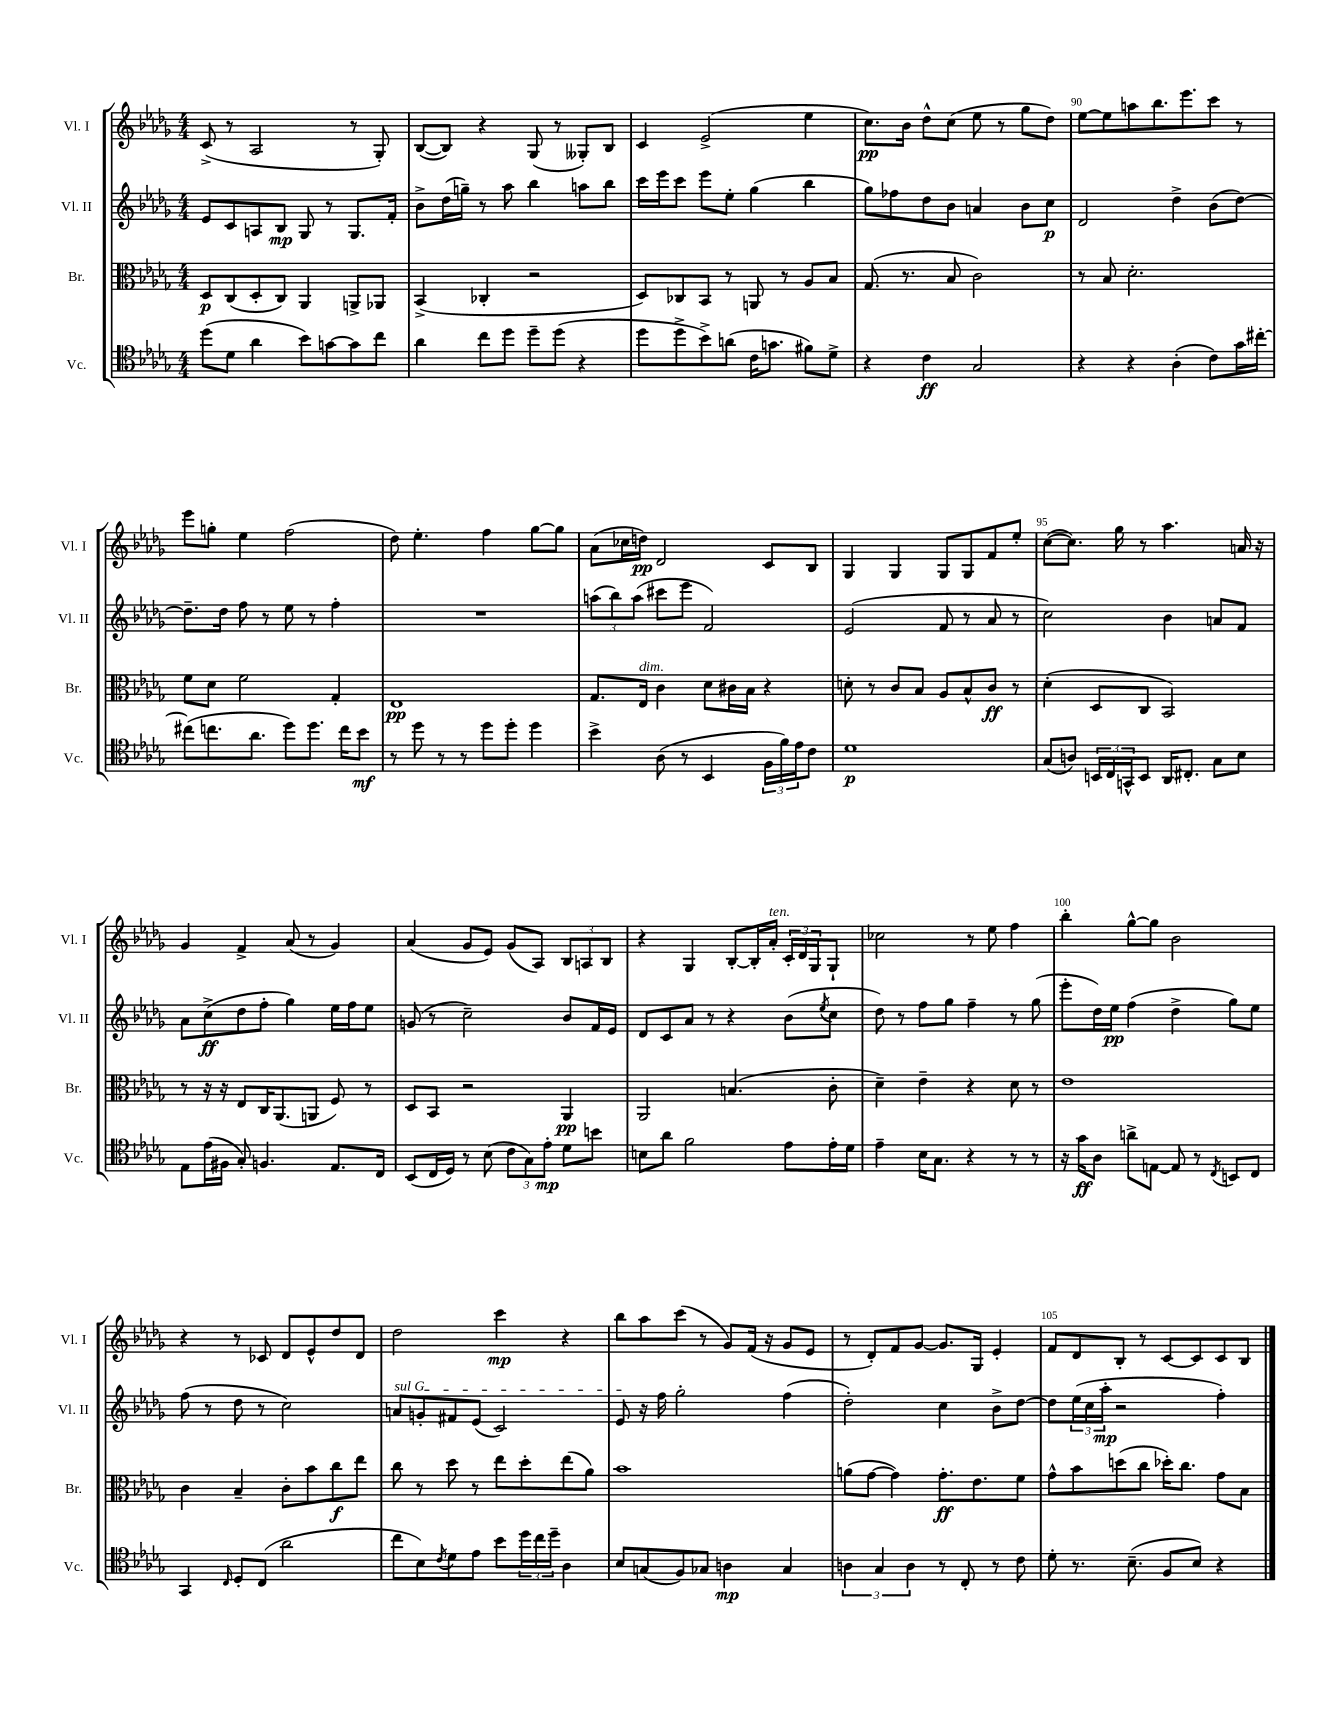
<<
\new StaffGroup <<
\new Staff = "s0" \with { instrumentName = "Vl. I" shortInstrumentName = "Vl. I" } {
    \clef treble \key des \major \numericTimeSignature \time 4/4
    c'8->( r8 aes2 r8 ges8-.) |
    bes8~( bes8) r4 ges8( r8 geses8-.) bes8 |
    c'4 ees'2->( ees''4 |
    c''8.\pp) bes'16 des''8-^ c''8( ees''8 r8 ges''8 des''8) |
    ees''8~ ees''8 a''8 bes''8. ees'''8. c'''8 r8 |
    ees'''8 g''8-. ees''4 f''2( |
    des''8) ees''4.-. f''4 ges''8~ ges''8 |
    aes'8( ces''16 d''16\pp) des'2 c'8 bes8 |
    ges4 ges4 ges8 ges8 f'8 ees''8-. |
    c''8~( c''8.) ges''16 r8 aes''4. a'16 r16 |
    ges'4 f'4-> aes'8( r8 ges'4) |
    aes'4( ges'8 ees'8) ges'8( aes8) \tuplet 3/2 { bes8 a8 bes8 } |
    r4 ges4 bes8~-. bes16-. aes'16-.^\markup { \italic "ten." } \tuplet 3/2 { c'16-. des'16 ges16 } ges8-! |
    ces''2 r8 ees''8 f''4 |
    bes''4-. ges''8~-^ ges''8 bes'2 |
    r4 r8 ces'8 des'8 ees'8-^ des''8 des'8 |
    des''2 c'''4\mp r4 |
    bes''8 aes''8 c'''8( r8 ges'8) f'16( r16 ges'8 ees'8 |
    r8 des'8-.) f'8 ges'8~ ges'8. ges16 ees'4-. |
    f'8 des'8 bes8-. r8 c'8~ c'8 c'8 bes8 \bar "|." |
}
\new Staff = "s1" \with { instrumentName = "Vl. II" shortInstrumentName = "Vl. II" } {
    \clef treble \key des \major \numericTimeSignature \time 4/4
    ees'8 c'8 a8 bes8\mp ges8 r8 ges8. f'16-. |
    bes'8-> des''16( g''16--) r8 aes''8 bes''4 a''8 bes''8 |
    c'''16 ees'''16 c'''8 ees'''8 ees''8-. ges''4( bes''4 |
    ges''8) fes''8 des''8 bes'8 a'4 bes'8 c''8\p |
    des'2 des''4-> bes'8( des''8~) |
    des''8.-- des''16 f''8 r8 ees''8 r8 f''4-. |
    R1 |
    \tuplet 3/2 { a''8( bes''8) a''8( } cis'''8 ees'''8 f'2) |
    ees'2( f'8 r8 aes'8 r8 |
    c''2) bes'4 a'8 f'8 |
    aes'8 c''8->\ff( des''8 f''8-. ges''4) ees''16 f''16 ees''8 |
    g'8( r8 c''2--) bes'8 f'16 ees'16 |
    des'8 c'8 aes'8 r8 r4 bes'8( \acciaccatura { ees''8 } c''8 |
    des''8) r8 f''8 ges''8 f''4-- r8 ges''8( |
    ees'''8-. des''16) ees''16\pp f''4( des''4-> ges''8) ees''8 |
    f''8( r8 des''8 r8 c''2) |
    \once \override TextSpanner.bound-details.left.text = \markup { \italic "sul G" } a'8\startTextSpan g'8-. fis'8 ees'8( c'2) |
    ees'8\stopTextSpan r16 f''16 ges''2-. f''4( |
    des''2-.) c''4 bes'8-> des''8~ |
    des''8 \tuplet 3/2 { ees''16( c''16 aes''16-.\mp } r2 f''4-.) \bar "|." |
}
\new Staff = "s2" \with { instrumentName = "Br." shortInstrumentName = "Br." } {
    \clef alto \key des \major \numericTimeSignature \time 4/4
    des8\p c8( des8-. c8) aes,4 a,8-> aes,8 |
    bes,4->( ces4-. r2 |
    des8) ces8 bes,8 r8 a,8 r8 aes8 bes8 |
    ges8.( r8. bes8 c'2) |
    r8 bes8 des'2.-. |
    f'8 des'8 f'2 ges4-. |
    ees1\pp |
    ges8. ees16^\markup { \italic "dim." } c'4 des'8 cis'16 bes16 r4 |
    d'8-. r8 c'8 bes8 aes8 bes8-^ c'8\ff r8 |
    des'4-.( des8 c8 bes,2) |
    r8 r16 r16 ees8 c16 aes,8.( a,8 f8) r8 |
    des8 bes,8 r2 aes,4\pp |
    aes,2 b4.( c'8-. |
    des'4--) ees'4-- r4 des'8 r8 |
    ees'1 |
    c'4 bes4-- c'8-. bes'8 c''8\f ees''8 |
    c''8 r8 des''8 r8 ees''8 des''8-. ees''8( aes'8) |
    bes'1 |
    a'8( ges'8~ ges'4) ges'8.-.\ff ees'8. f'8 |
    ges'8-^ bes'8 d''8( c''8 des''16-.) c''8. ges'8 bes8 \bar "|." |
}
\new Staff = "s3" \with { instrumentName = "Vc." shortInstrumentName = "Vc." } {
    \clef tenor \key des \major \numericTimeSignature \time 4/4
    des''8( des'8 aes'4 bes'8) g'8~ g'8 c''8 |
    aes'4 c''8 des''8 des''8-- des''8( r4 |
    des''8 des''8-> bes'8->) a'8( c'16 g'8. fis'8) des'8-> |
    r4 c'4\ff ges2 |
    r4 r4 aes4-.( c'8) ges'16 cis''16~-. |
    cis''8( c''8. aes'8. des''8) des''8. c''16 bes'8\mf |
    r8 des''8 r8 r8 des''8 des''8-. des''4 |
    bes'4-> aes8( r8 bes,4 \tuplet 3/2 { f16 f'16) ees'16 } c'8 |
    des'1\p |
    ges8( a8) \tuplet 3/2 { b,16 c16 g,16-^ } b,8 aes,16 cis8.-. ges8 bes8 |
    ees8 ees'16( fis16 ges8-.) f4. ees8. c16 |
    bes,8( c16 des16) r8 bes8( \tuplet 3/2 { c'8 ges8) ees'8-.\mp } des'8 b'8 |
    b8 aes'8 f'2 ees'8 ees'16-. des'16 |
    ees'4-- bes16 ges8. r4 r8 r8 |
    r16 ges'16\ff aes8 a'8-> e8~ e8 r8 \acciaccatura { c8 } b,8 c8 |
    ges,4 \grace { c16 } des8-. c8( aes'2 |
    c''8 bes8) \acciaccatura { c'8 } des'8 ees'8 bes'8 \tuplet 3/2 { des''16 c''16 des''16-- } aes4 |
    bes8 g8( f8) ges8 a4\mp ges4 |
    \tuplet 3/2 { a4 ges4 a4 } r8 c8-. r8 c'8 |
    des'8-. r8. bes8.--( f8 bes8) r4 \bar "|." |
}
>>
>>
\layout { \context { \Score currentBarNumber = #86 \override BarNumber.break-visibility = ##(#f #t #t) barNumberVisibility = #(every-nth-bar-number-visible 5) } }
